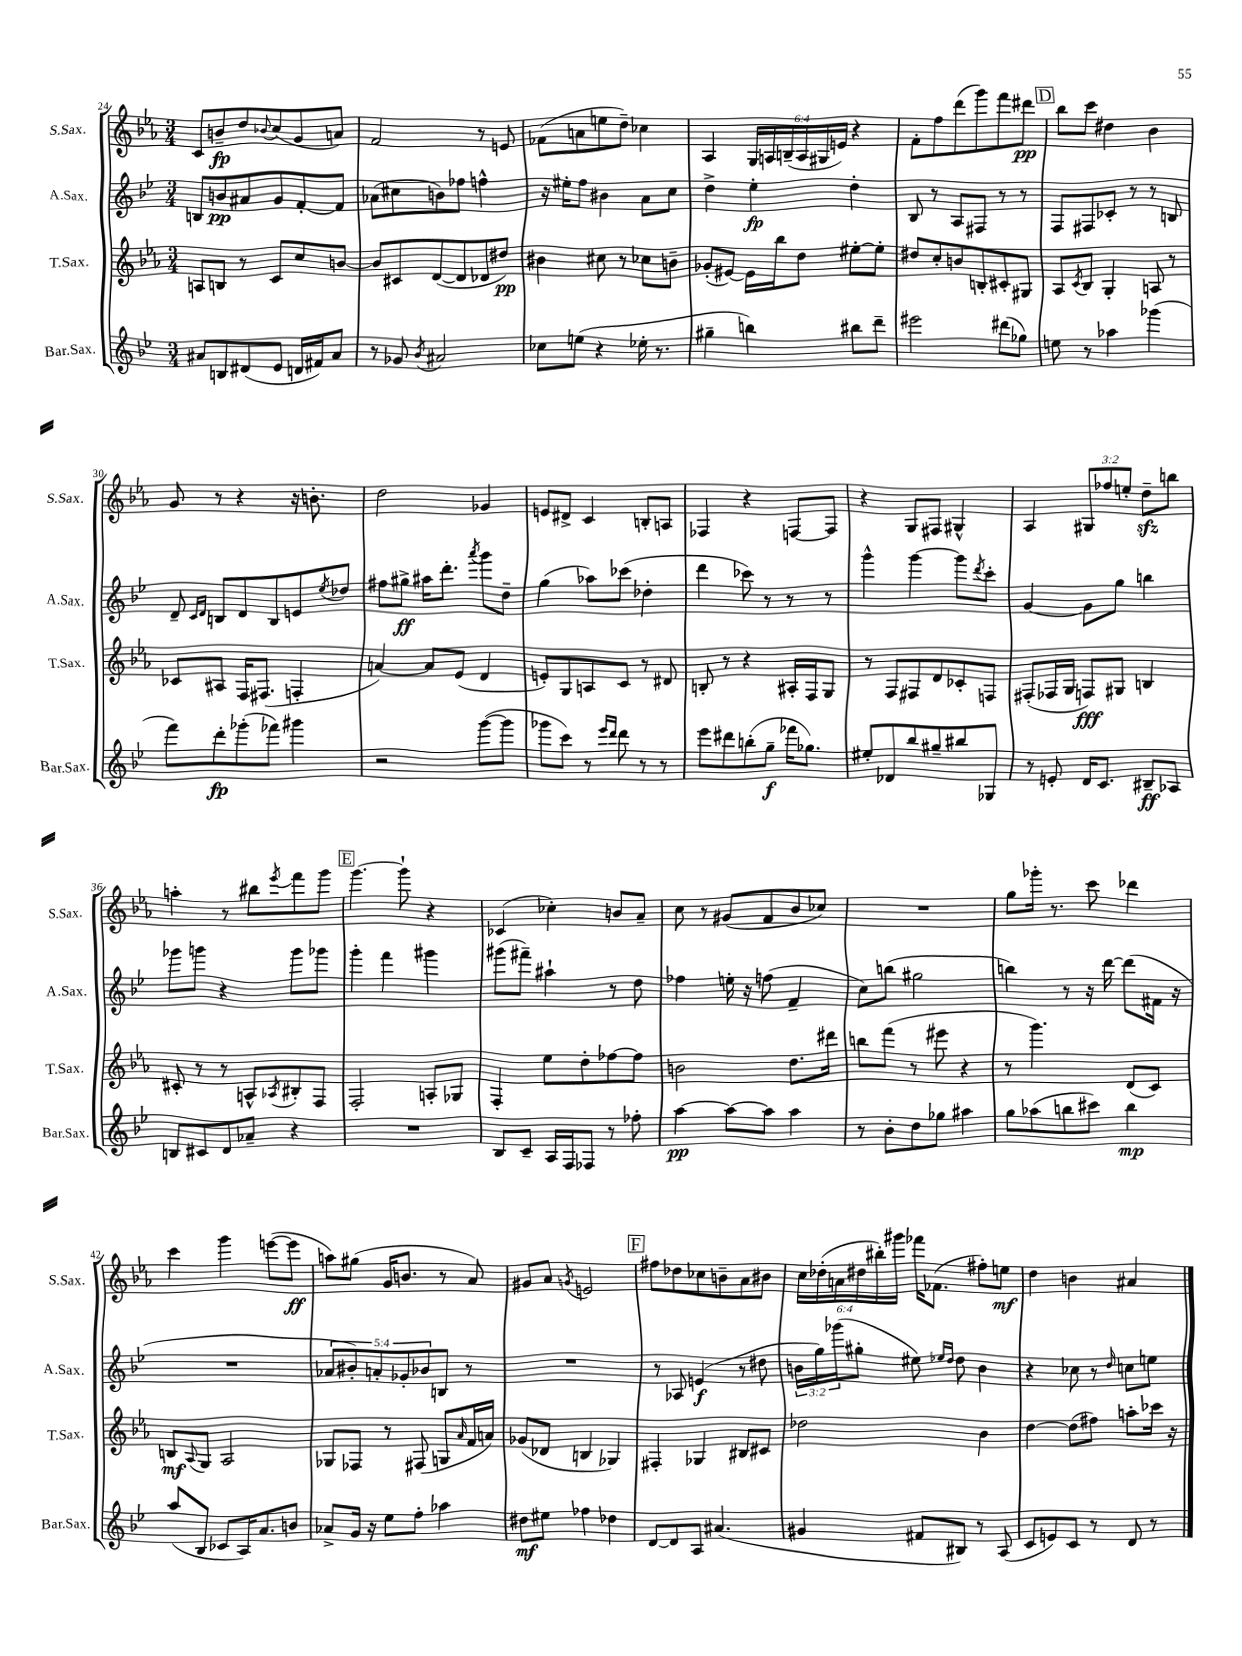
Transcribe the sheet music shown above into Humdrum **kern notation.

**kern	**kern	**kern	**kern
*staff4	*staff3	*staff2	*staff1
*clefG2	*clefG2	*clefG2	*clefG2
*k[b-e-]	*k[b-e-a-]	*k[b-e-]	*k[b-e-a-]
*M3/4	*M3/4	*M3/4	*M3/4
8a#	8A	8B	8c
8B	8B	8b	8b~
(8d#	8r	8a#	8dd
.	.	.	8qqb-
8e-	8c	8g	(8cc
16d	8cc	[8f'	8g
16f#)	.	.	.
8a#	[8b	8f]	8a)
=	=	=	=
8r	8b]	(8a-	2f
8g-	8c#	8cc#	.
8qb-	.	.	.
2a#	([8d	8b)	.
.	8d]	8ff-	.
.	8d-	4ff^^	8r
.	8dd#)	.	8e
=	=	=	=
8cc-	4b#	16r	(8f-
.	.	16ee#'	.
(8ee	.	8ff	8a
4r	8cc#	4b#	8ee
.	8r	.	8dd~)
16ee-'	8cc-	8a	4cc-
8.r	.	.	.
.	8b~	8cc	.
=	=	=	=
4gg#~	(8g-'	4dd^	4A-
.	[8e#)	.	.
4bb)	16e#]	4ee-'	24G
.	.	.	24A
.	16bb-	.	.
.	.	.	(24B~
.	8dd	.	24A
.	.	.	24G#
.	.	.	24e)
8bb#	[8ee#'	4dd'	4r
8ddd~	8ee#']	.	.
=	=	=	=
2eee#	8dd#	8B-	8f'
.	8cc'	8r	8ff
.	8b	8A	(8ddd
.	8B'	8F#	8ggg)
(8ddd#	8c#'	8r	8fff
8gg-)	8G#	8r	8ddd#
=	=	=	=
8ee	8A-	8F	8bb-
.	8qc	.	.
8r	8B-	8F#	8ccc
4aa-	4G'	8c-'	4dd#
.	.	8r	.
(4ggg-	8A	8r	4b-
.	8r	8B	.
=	=	=	=
8fff)	8c-	8d~	8g
.	.	16qqc	.
.	.	16qqd	.
8ddd'	8A#	8B	8r
(8ggg-'	16F	8d	4r
.	(8.F#	.	.
8fff-)	.	8B	.
4ggg#	4F'	8e	16r
.	.	.	8.b'
.	.	8qee-	.
.	.	8dd-	.
=	=	=	=
2r	[4a)	8ff#	2dd
.	.	8gg#^	.
.	8a]	16aa#	.
.	.	8.ddd'	.
.	(8e-	.	.
.	.	8qaaa	.
([8ggg	4d	8ggg	4g-
8ggg]	.	8dd~	.
=	=	=	=
8ggg-	8e')	(4gg	8e
8ccc)	8G	.	8d#^
8r	8A	8aa-)	4c
16qqeee-	.	.	.
16qqddd	.	.	.
8ddd	8c	(8ccc-	.
8r	8r	4dd-'	8B'
8r	8d#	.	8A
=	=	=	=
8eee-	8B'	4ddd	4F-
8ddd#	8r	.	.
(8bb'	4r	8ccc-)	4r
8gg~	.	8r	.
16fff-	16A#'	8r	[8F
8.gg-)	16F	.	.
.	8G	8r	8F]
=	=	=	=
8ee#'	8r	4ggg^^	4r
8d-	8F	.	.
8bb-	8F#	[4ggg	8G
8gg#~	8d	.	8F#
8bb#	8c-'	8ggg]	4G#^^
.	.	8qddd	.
8G-	8F	8ccc'	.
=	=	=	=
8r	(8F#'	[4g	4A-
8e'	16F-	.	.
.	16G	.	.
16d	8F)	8g]	12G#
8.c	.	.	.
.	.	.	12ff-
.	8G#	8gg	.
.	.	.	12ee'
8B#~	4B	4bb	8dd~
8A-	.	.	8bb
=	=	=	=
8B	8c#'	8ggg-	4aa'
8c#	8r	8ggg	.
8d	8r	4r	8r
8a-~	8A^^	.	8bb#
.	8qA-	.	8qeee-
4r	8B#'	8ggg	8fff
.	8F	8ggg-	8ggg
=	=	=	=
2.r	2F'	4ggg'	[4.ggg
.	.	4fff	.
.	.	.	8ggg`]
.	8A'	4ggg#	4r
.	8G-	.	.
=	=	=	=
8B-	4F'	(8ggg#	(4c-
8c~	.	8fff#~)	.
16A	8ee-	4aa#`	4cc-')
16F	.	.	.
8F-	8dd'	.	.
8r	[8ff-	8r	8b
8ff-'	8ff-]	8dd	8a-~
=	=	=	=
[4aa	2b	4ff-	8cc
.	.	.	8r
8aa_	.	16ee'	(8g#
.	.	16r	.
8aa]	.	(8ff	8f
4aa	8.dd	4f~	8b-
.	.	.	8cc-)
.	16ddd#	.	.
=	=	=	=
8r	8bb	8cc)	2.r
8b-'	(8fff	(8bb	.
8dd	8r	2gg#	.
8gg-	8eee#	.	.
4aa#	4r	.	.
=	=	=	=
8gg	8r	4bb)	8gg
(8aa-	4.ggg)	.	16ggg-'
.	.	.	8.r
8bb	.	8r	.
8ccc#)	.	16r	8ccc
.	.	[16ddd	.
4bb	(8d	(8ddd]	4ddd-
.	8c)	16f#	.
.	.	16r	.
=	=	=	=
(8aa	8B	2.r	4ccc
.	8qqA-	.	.
8B-	8G	.	.
8c-	2A-	.	4ggg
16A)	.	.	.
8.a	.	.	.
.	.	.	([8eee
8b	.	.	8eee]
=	=	=	=
8a-^	8G-	10a-	8aa)
.	.	10b#')	.
16g	8F-	.	(8gg#
16r	.	.	.
.	.	10a'	.
8ee-	8r	.	16g
.	.	10g-'	.
.	.	.	8.b
8ff'	(8F#	.	.
.	.	10b-	.
4aa-	8G	8B	8r
.	16qqa-	.	.
.	16f	8r	8a-)
.	16a)	.	.
=	=	=	=
8dd#	(8g-	2.r	8g#
8ee#	8d-	.	8a-
.	.	.	8qg
4ff-	4B	.	2e
4dd-	4G-)	.	.
=	=	=	=
[8d	4F#'	8r	8ff#
8d]	.	8A-	8dd-
8A	4G-	(4e	8cc-
(4.a#	.	.	8b~
.	8B#	8r	8a-
.	8c#	8dd#	8b#
=	=	=	=
4g#	2dd-	24b	24cc
.	.	24gg)	(24dd-'
.	.	(24ggg-	24a
.	.	8gg#'	24dd#
.	.	.	24bb#')
.	.	.	24ggg#
8f#	.	8ee#)	16fff-
.	.	.	(8.f-
.	.	16qqee-	.
.	.	16qqdd	.
8B#)	.	8dd	.
8r	4b-	4b	8ff#')
(8A	.	.	8ee
=	=	=	=
8c	[4dd	4r	4dd
8e)	.	.	.
8c	(8dd]	8cc-	4b
8r	8ff#)	8r	.
.	.	16qqdd	.
8d	8aa'	8cc	4a#
8r	16ccc-	8ee	.
.	16r	.	.
==	==	==	==
*-	*-	*-	*-
